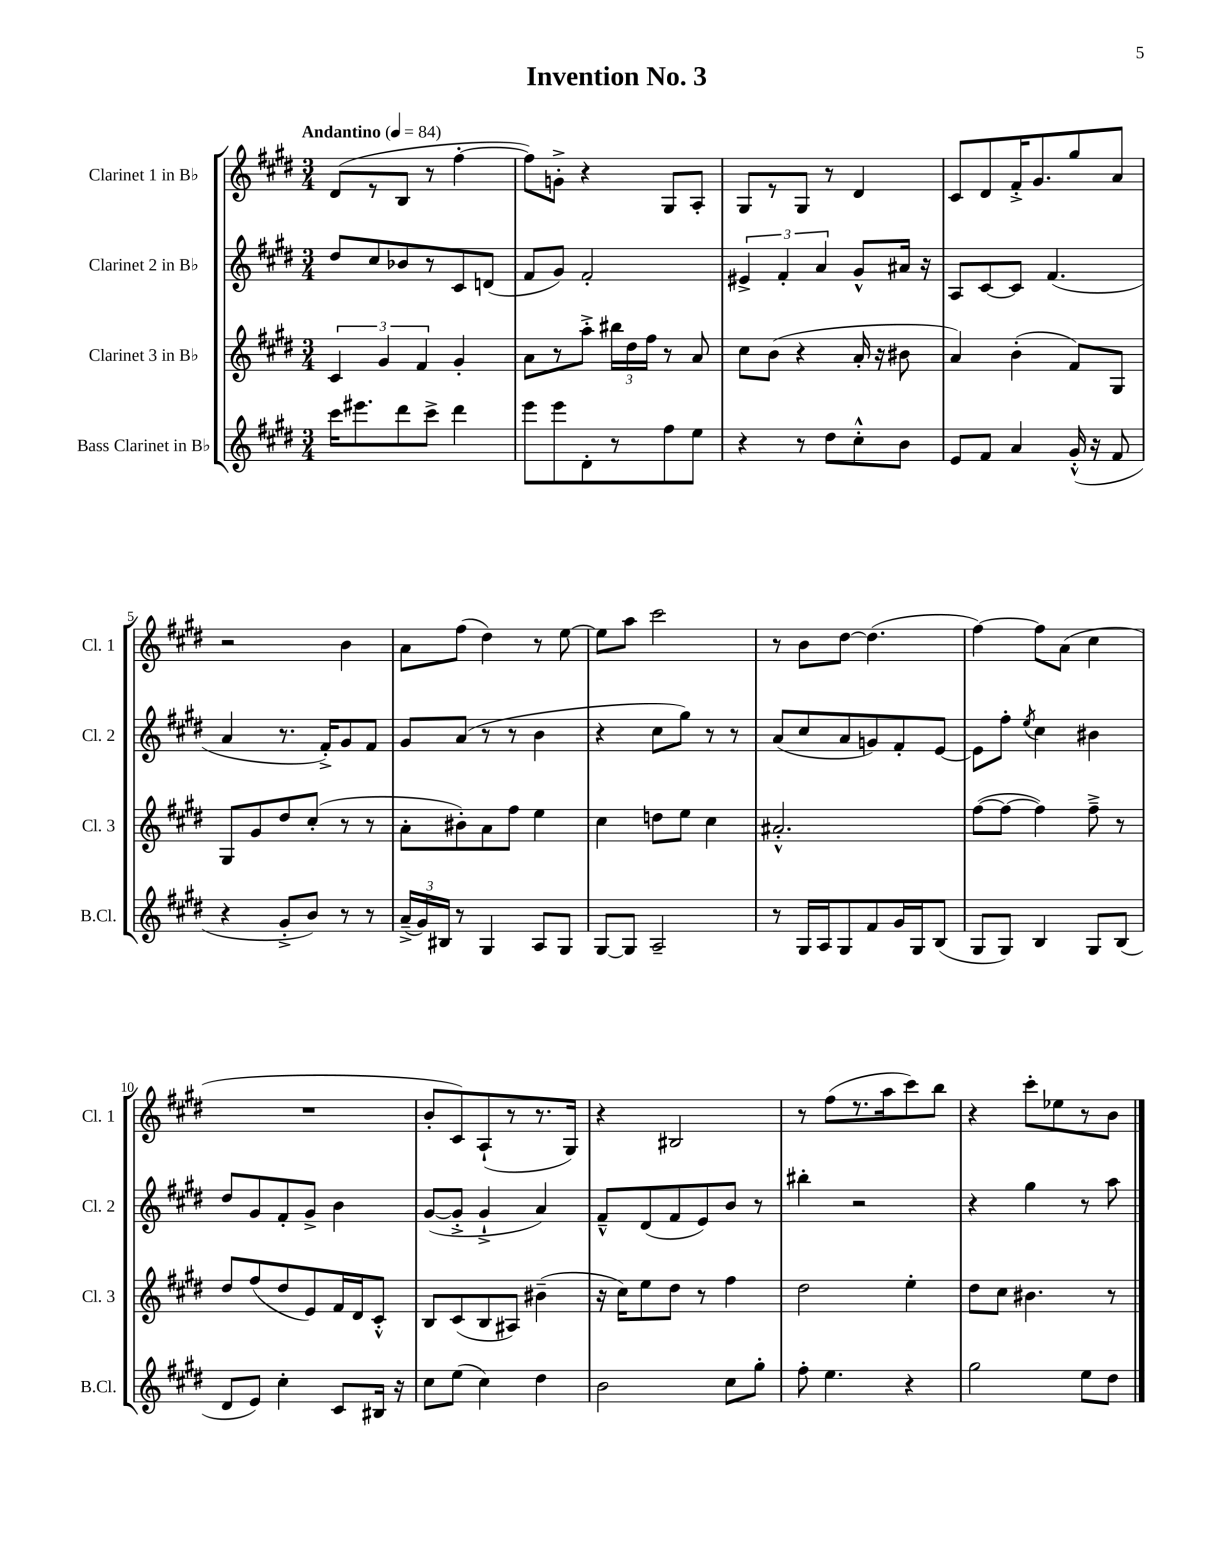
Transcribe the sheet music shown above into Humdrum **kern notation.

**kern	**kern	**kern	**kern
*staff4	*staff3	*staff2	*staff1
*clefG2	*clefG2	*clefG2	*clefG2
*k[f#c#g#d#]	*k[f#c#g#d#]	*k[f#c#g#d#]	*k[f#c#g#d#]
*M3/4	*M3/4	*M3/4	*M3/4
*MM84	*MM84	*MM84	*MM84
16ccc#	6c#	8dd#	(8d#
8.eee#	.	.	.
.	.	8cc#	8r
.	6g#	.	.
8ddd#	.	8b-	8B
.	6f#	.	.
8ccc#^	.	8r	8r
4ddd#	4g#'	8c#	[4ff#'
.	.	(8d	.
=	=	=	=
8eee	8a	8f#	8ff#])
8eee	8r	8g#)	8g'^
8d#'	8aa'^	2f#'	4r
8r	24bb#	.	.
.	24dd#	.	.
.	24ff#	.	.
8ff#	8r	.	8G#
8ee	8a	.	8A'
=	=	=	=
4r	8cc#	6e#^	8G#
.	(8b	.	8r
.	.	6f#'	.
8r	4r	.	8G#
.	.	6a	.
8dd#	.	.	8r
8cc#'^^	16a'	8g#^^	4d#
.	16r	.	.
8b	8b#	16a#	.
.	.	16r	.
=	=	=	=
8e	4a)	8A	8c#
8f#	.	[8c#	8d#
4a	(4b'	8c#]	16f#'^
.	.	.	8.g#
.	.	(4.f#	.
(16g#'^^	8f#)	.	8gg#
16r	.	.	.
8f#	8G#	.	8a
=	=	=	=
4r	8G#	4a	2r
.	8g#	.	.
8g#'^	8dd#	8.r	.
8b)	(8cc#'	.	.
.	.	16f#'^)	.
8r	8r	8g#	4b
8r	8r	8f#	.
=	=	=	=
(24a~^	8a'	8g#	8a
24g#)	.	.	.
24B#	.	.	.
8r	8b#')	(8a	(8ff#
4G#	8a	8r	4dd#)
.	8ff#	8r	.
8A	4ee	4b	8r
8G#	.	.	[8ee
=	=	=	=
[8G#	4cc#	4r	8ee]
8G#]	.	.	8aa
2A~	8dd	8cc#	2ccc#
.	8ee	8gg#)	.
.	4cc#	8r	.
.	.	8r	.
=	=	=	=
8r	2.a#'^^	(8a	8r
16G#	.	8cc#	8b
16A	.	.	.
8G#	.	8a	[8dd#
8f#	.	8g)	(4.dd#]
16g#	.	8f#'	.
16G#	.	.	.
(8B	.	[8e	.
=	=	=	=
8G#	([8ff#	8e]	[4ff#)
8G#)	8ff#_	8ff#'	.
.	.	8qee	.
4B	4ff#])	4cc#	8ff#]
.	.	.	(8a
8G#	8ff#~^	4b#	4cc#
(8B	8r	.	.
=	=	=	=
8d#	8dd#	8dd#	2.r
8e)	(8ff#	8g#	.
4cc#'	8dd#	8f#'	.
.	8e)	8g#^	.
8c#	16f#	4b	.
.	16d#	.	.
16B#	8c#'^^	.	.
16r	.	.	.
=	=	=	=
8cc#	8B	([8g#	8b'
(8ee	(8c#	8g#'^]	8c#)
4cc#)	8B	4g#`^	(8A`
.	8A#)	.	8r
4dd#	(4b#~	4a)	8.r
.	.	.	16G#)
=	=	=	=
2b	16r	8f#~^^	4r
.	16cc#)	.	.
.	8ee	(8d#	.
.	8dd#	8f#	2B#
.	8r	8e)	.
8cc#	4ff#	8b	.
8gg#'	.	8r	.
=	=	=	=
8ff#'	2dd#	4bb#'	8r
4.ee	.	.	(8ff#
.	.	2r	8.r
.	.	.	16aa
4r	4ee'	.	8ccc#)
.	.	.	8bb
=	=	=	=
2gg#	8dd#	4r	4r
.	8cc#	.	.
.	4.b#	4gg#	8ccc#'
.	.	.	8ee-
8ee	.	8r	8r
8dd#	8r	8aa	8b
==	==	==	==
*-	*-	*-	*-
